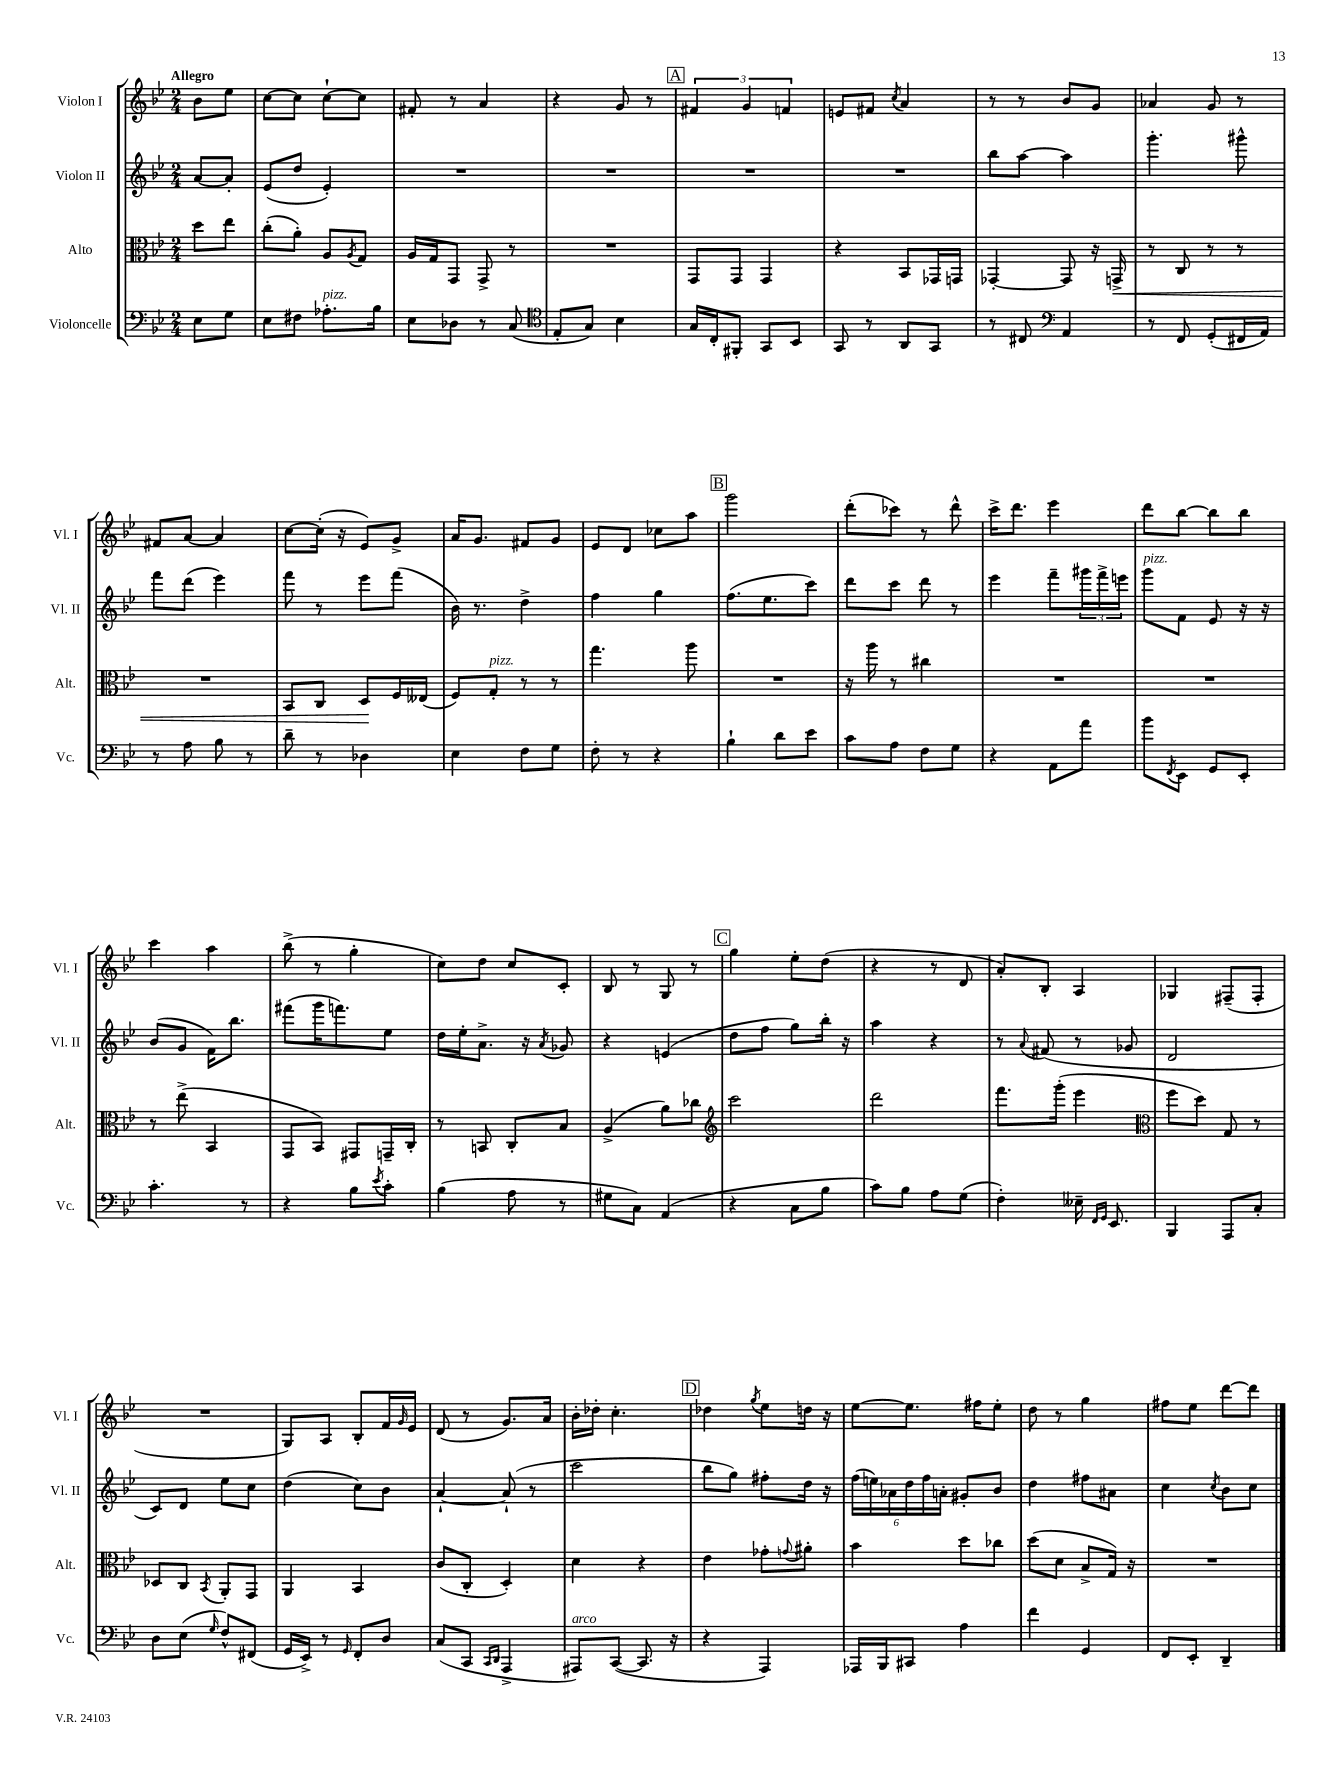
<<
\new StaffGroup <<
\new Staff = "s0" \with { instrumentName = "Violon I" shortInstrumentName = "Vl. I" } {
    \clef treble \key bes \major \numericTimeSignature \time 2/4 \partial 4 \tempo "Allegro"
    bes'8 ees''8 |
    c''8~ c''8 c''8~-! c''8 |
    fis'8-. r8 a'4 |
    r4 g'8 r8 |
    \mark \markup { \box "A" } \tuplet 3/2 { fis'4 g'4 f'4 } |
    e'8 fis'8 \acciaccatura { c''8 } a'4 |
    r8 r8 bes'8 g'8 |
    aes'4 g'8 r8 |
    fis'8 a'8~ a'4 |
    c''8~ c''16-.( r16 ees'8) g'8-> |
    a'16 g'8. fis'8 g'8 |
    ees'8 d'8 ces''8 a''8 |
    \mark \markup { \box "B" } g'''2 |
    d'''8-.( ces'''8) r8 d'''8-^ |
    c'''16-> d'''8. ees'''4 |
    d'''8 bes''8~ bes''8 bes''8 |
    c'''4 a''4 |
    bes''8->( r8 g''4-. |
    c''8) d''8 c''8 c'8-. |
    bes8 r8 g8 r8 |
    \mark \markup { \box "C" } g''4 ees''8-. d''8( |
    r4 r8 d'8 |
    a'8-.) bes8-. a4 |
    ges4 fis8--( fis8-. |
    R2 |
    g8) a8 bes8-. f'16 \grace { g'16 } ees'16 |
    d'8( r8 g'8.) a'16 |
    bes'16-. des''16-. c''4.-. |
    \mark \markup { \box "D" } des''4 \acciaccatura { g''8 } ees''8 d''16 r16 |
    ees''8~ ees''8. fis''16 ees''8-. |
    d''8 r8 g''4 |
    fis''8 ees''8 d'''8~ d'''8 \bar "|." |
}
\new Staff = "s1" \with { instrumentName = "Violon II" shortInstrumentName = "Vl. II" } {
    \clef treble \key bes \major \numericTimeSignature \time 2/4 \partial 4
    a'8~ a'8-. |
    ees'8( d''8 ees'4-.) |
    R2 |
    R2 |
    \mark \markup { \box "A" } R2 |
    R2 |
    bes''8 a''8~ a''4 |
    g'''4.-. gis'''8-^ |
    f'''8 d'''8( ees'''4) |
    f'''8 r8 ees'''8 f'''8( |
    bes'16) r8. d''4-> |
    f''4 g''4 |
    \mark \markup { \box "B" } f''8.( ees''8. c'''8) |
    d'''8 c'''8 d'''8 r8 |
    ees'''4 f'''8-- \tuplet 3/2 { gis'''16 f'''16-> e'''16 } |
    g'''8^\markup { \italic "pizz." } f'8 ees'8 r16 r16 |
    bes'8( g'8 f'16) bes''8. |
    fis'''8( g'''16 f'''8.) ees''8 |
    d''16 ees''16-. a'8.-> r16 \acciaccatura { a'8 } ges'8 |
    r4 e'4( |
    \mark \markup { \box "C" } d''8 f''8 g''8) bes''16-. r16 |
    a''4 r4 |
    r8 \appoggiatura { a'8 } fis'8( r8 ges'8 |
    d'2 |
    c'8) d'8 ees''8 c''8 |
    d''4( c''8) bes'8 |
    a'4~-! a'8-!( r8 |
    c'''2 |
    \mark \markup { \box "D" } bes''8 g''8) fis''8-. d''16 r16 |
    \tuplet 6/4 { f''16( e''16) aes'16 d''16 f''16 a'16-. } gis'8-. bes'8 |
    d''4 fis''8 ais'8 |
    c''4 \acciaccatura { c''8 } bes'8 c''8 \bar "|." |
}
\new Staff = "s2" \with { instrumentName = "Alto" shortInstrumentName = "Alt." } {
    \clef alto \key bes \major \numericTimeSignature \time 2/4 \partial 4
    d''8 ees''8 |
    c''8-.( a'8-.) a8 \acciaccatura { a8 } g8 |
    a16 g16 g,8 g,8-> r8 |
    R2 |
    \mark \markup { \box "A" } g,8 g,8 g,4 |
    r4 bes,8 ges,16 g,16 |
    ges,4~-. ges,8 r16 g,16->\< |
    r8 c8 r8 r8 |
    R2 |
    bes,8 c8 d8\! f16 eeses16( |
    f8) g8-.^\markup { \italic "pizz." } r8 r8 |
    g''4. a''8 |
    \mark \markup { \box "B" } R2 |
    r16 a''16 r8 cis''4 |
    R2 |
    R2 |
    r8 ees''8->( bes,4 |
    g,8 bes,8) gis,8 g,16-- c16-. |
    r8 b,8 c8-. bes8 |
    a4->( a'8) ces''8 |
    \mark \markup { \box "C" } \clef treble c'''2 |
    d'''2 |
    f'''8. g'''16-.( ees'''4 |
    \clef alto f''8 d''8) g8 r8 |
    des8 c8 \acciaccatura { bes,8 } a,8-. g,8 |
    a,4 bes,4 |
    c'8( c8-. d4-.) |
    d'4 r4 |
    \mark \markup { \box "D" } ees'4 ges'8-. \appoggiatura { g'8 } ais'8-. |
    bes'4 d''8 ces''8 |
    d''8( d'8 bes8-> g16) r16 |
    R2 \bar "|." |
}
\new Staff = "s3" \with { instrumentName = "Violoncelle" shortInstrumentName = "Vc." } {
    \clef bass \key bes \major \numericTimeSignature \time 2/4 \partial 4
    ees8 g8 |
    ees8 fis8 aes8.-.^\markup { \italic "pizz." } bes16 |
    ees8 des8 r8 c8( |
    \clef tenor ees8-. g8) bes4 |
    \mark \markup { \box "A" } g16 c16-. fis,8-. g,8 bes,8 |
    g,8 r8 a,8 g,8 |
    r8 cis8 \clef bass a,4 |
    r8 f,8 g,8-.( fis,16 a,16) |
    r8 a8 bes8 r8 |
    d'8-- r8 des4 |
    ees4 f8 g8 |
    f8-. r8 r4 |
    \mark \markup { \box "B" } bes4-! d'8 ees'8 |
    c'8 a8 f8 g8 |
    r4 a,8 a'8 |
    bes'8 \acciaccatura { f,8 } ees,8 g,8 ees,8-. |
    c'4.-. r8 |
    r4 bes8 \acciaccatura { ees'8 } c'8-. |
    bes4( a8 r8 |
    gis8 c8) a,4( |
    \mark \markup { \box "C" } r4 c8 bes8 |
    c'8) bes8 a8 g8( |
    f4-.) eeses16-- \grace { f,16 g,16 } ees,8. |
    bes,,4 a,,8 c8-. |
    d8 ees8( \grace { g16 } f8-^) fis,8( |
    g,16 ees,16->) r8 \grace { g,16 } f,8-. d8 |
    c8( c,8 \grace { c,16 d,16 } a,,4-> |
    ais,,8^\markup { \italic "arco" }) c,8~( c,8. r16 |
    \mark \markup { \box "D" } r4 a,,4) |
    aes,,16 bes,,16 cis,8 a4 |
    f'4 g,4 |
    f,8 ees,8-. d,4-- \bar "|." |
}
>>
>>
\layout { \context { \Score \remove "Bar_number_engraver" } }
